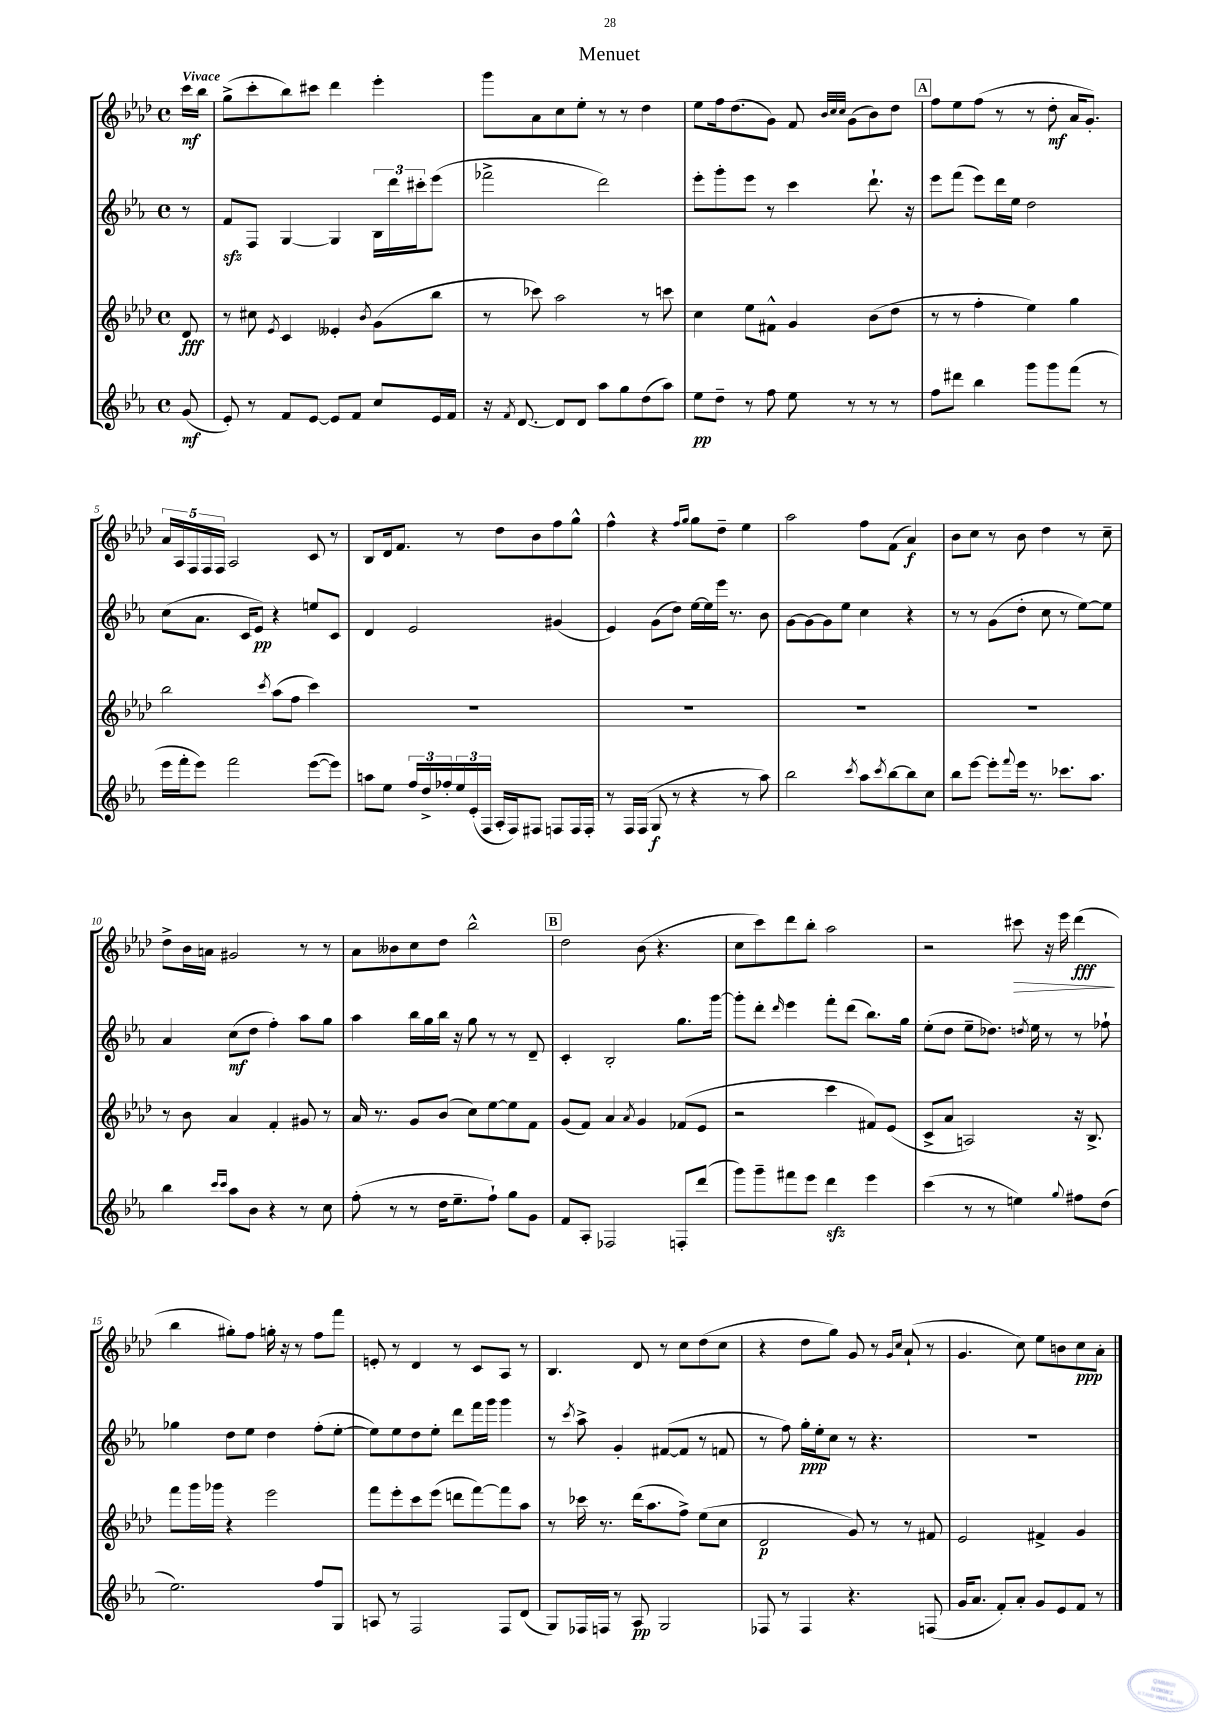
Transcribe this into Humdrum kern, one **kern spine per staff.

**kern	**dynam	**kern	**dynam	**kern	**dynam	**kern	**dynam
*part4	*part4	*part3	*part3	*part2	*part2	*part1	*part1
*staff4	*staff4	*staff3	*staff3	*staff2	*staff2	*staff1	*staff1
*clefG2	*	*clefG2	*	*clefG2	*	*clefG2	*
*k[b-e-a-]	*	*k[b-e-a-d-]	*	*k[b-e-a-]	*	*k[b-e-a-d-]	*
*M4/4	*	*M4/4	*	*M4/4	*	*M4/4	*
*met(c)	*	*met(c)	*	*met(c)	*	*met(c)	*
=	=	=	=	=	=	=	=
!	!	!	!	!	!	!LO:TX:a:B:t=Vivace	!
(8g/	mf	8d-/	fff	8r	.	16ccc\LL	mf
.	.	.	.	.	.	16bb-\JJ	.
=1	=1	=1	=1	=1	=1	=1	=1
8e-'/)	.	8r	.	8fzz/L	.	(8gg^\L	.
8r	.	8cc#X\	.	8F/J	.	8ccc'\	.
.	.	8qe-/	.	.	.	.	.
8f/L	.	4c/	.	[4G/	.	8bb-\)	.
[8e-/J	.	.	.	.	.	8ccc#X\J	.
8e-/L]	.	4e--X'/	.	4G/]	.	4ddd-\	.
8f/J	.	.	.	.	.	.	.
.	.	8qb-/	.	.	.	.	.
8cc/L	.	(8g\L	.	24B-\LL	.	4eee-'\	.
.	.	.	.	24ddd\	.	.	.
.	.	.	.	24ccc#X'\J	.	.	.
16e-/L	.	8bb-\J	.	(8eee-\J	.	.	.
16f/JJ	.	.	.	.	.	.	.
=2	=2	=2	=2	=2	=2	=2	=2
16r	.	8r	.	2fff-X^\	.	8ggg\L	.
8qf/	.	.	.	.	.	.	.
[8.d/	.	.	.	.	.	.	.
.	.	8ccc-X\)	.	.	.	8a-\	.
8d/L]	.	2aa-\	.	.	.	8cc\	.
8d/J	.	.	.	.	.	8ee-'\J	.
8aa-\L	.	.	.	2ddd\)	.	8r	.
8gg\	.	.	.	.	.	8r	.
(8dd\	.	8r	.	.	.	4dd-\	.
8aa-\J)	.	8cccn\	.	.	.	.	.
=3	=3	=3	=3	=3	=3	=3	=3
8ee-\L	pp	4cc\	.	8eee-'\L	.	8ee-\L	.
8dd~\J	.	.	.	8ggg'\	.	16ff\k	.
.	.	.	.	.	.	(8.dd-\	.
8r	.	8ee-\L	.	8eee-\J	.	.	.
8ff\	.	8f#X^^\J	.	8r	.	8g\J)	.
8ee-\	.	4g/	.	4ccc\	.	8f/	.
.	.	.	.	.	.	32qqb-/LLL	.
.	.	.	.	.	.	32qqcc/	.
.	.	.	.	.	.	32qqcc/JJJ	.
8r	.	.	.	.	.	(8g\L	.
8r	.	(8b-\L	.	8.ddd`\	.	8b-\)	.
8r	.	8dd-\J	.	.	.	8dd-\J	.
.	.	.	.	16r	.	.	.
!!LO:REH:place=s1:t=A
=4	=4	=4	=4	=4	=4	=4	=4
8ff\L	.	8r	.	8eee-\L	.	8ff\L	.
8ddd#X\J	.	8r	.	(8fff\J	.	8ee-\	.
4bb-\	.	4ff'\	.	8eee-\L)	.	(8ff\J	.
.	.	.	.	16ddd\L	.	8r	.
.	.	.	.	16ee-\JJ	.	.	.
8ggg\L	.	4ee-\)	.	2dd\	.	8r	.
8ggg\	.	.	.	.	.	8dd-'\	mf
(8fff\J	.	4gg\	.	.	.	16a-/KL	.
.	.	.	.	.	.	8.g'/J)	.
8r	.	.	.	.	.	.	.
!!LO:LB:g=z
=5	=5	=5	=5	=5	=5	=5	=5
16eee-\LL	.	2bb-\	.	(8cc\L	.	20a-/LL	.
.	.	.	.	.	.	20A-/	.
16fff'\J	.	.	.	.	.	.	.
.	.	.	.	.	.	20F/	.
8eee-\J)	.	.	.	8.a-\J	.	.	.
.	.	.	.	.	.	20F/	.
.	.	.	.	.	.	20F/JJ	.
2fff\	.	.	.	.	.	2A-/	.
.	.	.	.	16c/KL	.	.	.
.	.	.	.	8e-/J)	pp	.	.
.	.	8qccc/	.	.	.	.	.
.	.	(8aa-\L	.	4r	.	.	.
.	.	8ff\J	.	.	.	.	.
([8eee-\L	.	4ccc\)	.	8een/L	.	8c/	.
8eee-\J])	.	.	.	8c/J	.	8r	.
=6	=6	=6	=6	=6	=6	=6	=6
8aan\L	.	1r	.	4d/	.	8B-/L	.
8ee-\J	.	.	.	.	.	16d-/k	.
.	.	.	.	.	.	8.f/J	.
24ff/LL	.	.	.	2e-/	.	.	.
24dd^/	.	.	.	.	.	.	.
24ff-X'/	.	.	.	.	.	.	.
24ee-/	.	.	.	.	.	8r	.
(24e-'/	.	.	.	.	.	.	.
24F/JJ	.	.	.	.	.	.	.
16A-'/LL	.	.	.	.	.	8dd-\L	.
16F/J)	.	.	.	.	.	.	.
8F#X/J	.	.	.	.	.	8b-\	.
8Fn/L	.	.	.	(4g#X/	.	8ff\	.
16F/L	.	.	.	.	.	8gg^^\J	.
16F'/JJ	.	.	.	.	.	.	.
=7	=7	=7	=7	=7	=7	=7	=7
8r	.	1r	.	4e-/)	.	4ff^^\	.
16F/LL	.	.	.	.	.	.	.
(16F/JJ	.	.	.	.	.	.	.
8G/	f	.	.	(8g\L	.	4r	.
8r	.	.	.	8dd\J)	.	.	.
.	.	.	.	.	.	16qqff/LL	.
.	.	.	.	.	.	16qqgg/JJ	.
4r	.	.	.	[16ee-\LL	.	8gg\L	.
.	.	.	.	16ee-\]	.	.	.
.	.	.	.	16eee-\JJ	.	8dd-~\J	.
.	.	.	.	8.r	.	.	.
8r	.	.	.	.	.	4ee-\	.
8aa-\)	.	.	.	8b-\	.	.	.
=8	=8	=8	=8	=8	=8	=8	=8
2bb-\	.	1r	.	[8g\L	.	2aa-\	.
.	.	.	.	8g\_	.	.	.
.	.	.	.	8g\]	.	.	.
.	.	.	.	8ee-\J	.	.	.
8qccc/	.	.	.	.	.	.	.
8aa-\L	.	.	.	4cc\	.	8ff\L	.
8qccc/	.	.	.	.	.	.	.
[8bb-\	.	.	.	.	.	(8f\J	.
8bb-\]	.	.	.	4r	.	4a-/)	f
8cc\J	.	.	.	.	.	.	.
=9	=9	=9	=9	=9	=9	=9	=9
8bb-\L	.	1r	.	8r	.	8b-\L	.
[8eee-\J	.	.	.	8r	.	8cc\J	.
8eee-'\L]	.	.	.	(8g\L	.	8r	.
8qqfff/	.	.	.	.	.	.	.
16eee-\Jk	.	.	.	8dd'\J	.	8b-\	.
8.r	.	.	.	.	.	.	.
.	.	.	.	8cc\	.	4dd-\	.
8.ccc-X\L	.	.	.	8r	.	.	.
.	.	.	.	[8ee-\L)	.	8r	.
8.aa-\J	.	.	.	.	.	.	.
.	.	.	.	8ee-\J]	.	8cc~\	.
!!LO:LB:g=z
=10	=10	=10	=10	=10	=10	=10	=10
4bb-\	.	8r	.	4a-/	.	8dd-^\L	.
.	.	8b-\	.	.	.	16b-\L	.
.	.	.	.	.	.	16an\JJ	.
16qqccc/LL	.	.	.	.	.	.	.
16qqccc/JJ	.	.	.	.	.	.	.
8aa-\L	.	4a-/	.	(8cc\L	mf	2g#X/	.
8b-\J	.	.	.	8dd\J	.	.	.
4r	.	4f'/	.	4ff'\)	.	.	.
8r	.	8g#X/	.	8aa-\L	.	8r	.
8cc\	.	8r	.	8gg\J	.	8r	.
=11	=11	=11	=11	=11	=11	=11	=11
(8ff'\	.	16a-/	.	4aa-\	.	8a-\L	.
.	.	8.r	.	.	.	.	.
8r	.	.	.	.	.	8b--X\	.
8r	.	8g/L	.	16bb-\LL	.	8cc\	.
.	.	.	.	16gg\	.	.	.
16dd\KL	.	(8b-/J	.	16bb-\JJ	.	8dd-\J	.
8.ee-~\	.	.	.	16r	.	.	.
.	.	8cc\L)	.	8gg\	.	2bb-^^\	.
8ff`\J)	.	[8ee-\	.	8r	.	.	.
8gg\L	.	8ee-\]	.	8r	.	.	.
8g\J	.	8f\J	.	8d~/	.	.	.
!!LO:REH:place=s1:t=B
=12	=12	=12	=12	=12	=12	=12	=12
8f/L	.	(8g/L	.	4c'/	.	2dd-\	.
8A-'/J	.	8f/J)	.	.	.	.	.
2F-X/	.	4a-/	.	2B-'/	.	.	.
.	.	8qa-/	.	.	.	.	.
.	.	4g/	.	.	.	(8b-\	.
.	.	.	.	.	.	4.r	.
8Fn'/L	.	(8f-X/L	.	8.gg\L	.	.	.
(8ddd/J	.	8e-/J	.	.	.	.	.
.	.	.	.	[16ggg\Jk	.	.	.
=13	=13	=13	=13	=13	=13	=13	=13
8ggg\L)	.	2r	.	8ggg'\L]	.	8cc\L	.
8ggg~\	.	.	.	8ddd'\J	.	8ccc\)	.
.	.	.	.	16qqddd/	.	.	.
8fff#X\	.	.	.	4eee-\	.	8ddd-\	.
8eee-\J	.	.	.	.	.	8bb-'\J	.
4dddzz\	.	4ccc\	.	8fff'\L	.	2aa-\	.
.	.	.	.	(8ddd\J	.	.	.
4eee-\	.	8f#X/L)	.	8.bb-\L)	.	.	.
.	.	(8e-/J	.	.	.	.	.
.	.	.	.	16gg\Jk	.	.	.
=14	=14	=14	=14	=14	=14	=14	=14
(4ccc\	.	8c^/L	.	(8ee-'\L	.	2r	.
.	.	8a-/J	.	8dd\J	.	.	.
8r	.	2An/)	.	8ee-~\L	.	.	.
8r	.	.	.	8.dd-X\J)	.	.	.
!	!	!	!	!	!	!	!LO:HP:b
4een\)	.	.	.	.	.	8ccc#X\	>
.	.	.	.	8qddn/	.	.	.
.	.	.	.	16ee-\	.	.	.
.	.	.	.	8r	.	16r	.
.	.	.	.	.	.	16eee-\	.
8qqgg/	.	.	.	.	.	.	.
8ff#X\L	.	16r	.	8r	.	(4ddd-\	fff
.	.	8.B-^/	.	.	.	.	.
(8dd\J	.	.	.	8ff-X`\	.	.	.
.	.	.	.	.	.	.	]
!!LO:LB:g=z
=15	=15	=15	=15	=15	=15	=15	=15
2.ee-\)	.	8fff\L	.	4gg-X\	.	4bb-\	.
.	.	16ggg\L	.	.	.	.	.
.	.	16ggg-X\JJ	.	.	.	.	.
.	.	4r	.	8dd\L	.	8gg#X'\L)	.
.	.	.	.	8ee-\J	.	8ff\J	.
.	.	2eee-\	.	4dd\	.	16ggn'\	.
.	.	.	.	.	.	16r	.
.	.	.	.	.	.	8r	.
8ff/L	.	.	.	(8ff'\L	.	8ff\L	.
8G/J	.	.	.	[8ee-'\J	.	8fff\J	.
=16	=16	=16	=16	=16	=16	=16	=16
8An/	.	8fff\L	.	8ee-\L])	.	8en'/	.
8r	.	8eee-'\	.	8ee-\	.	8r	.
2F/	.	8ccc\	.	8dd\	.	4d-/	.
.	.	(8eee-\J	.	8ee-'\J	.	.	.
.	.	8dddn\L	.	8ddd\L	.	8r	.
.	.	[8fff\)	.	16fff\L	.	8c/L	.
.	.	.	.	16ggg\JJ	.	.	.
8F/L	.	8fff\]	.	4ggg\	.	8A-/J	.
(8d/J	.	8aa-\J	.	.	.	8r	.
=17	=17	=17	=17	=17	=17	=17	=17
8G/L)	.	8r	.	8r	.	4.B-/	.
.	.	.	.	8qccc/	.	.	.
16F-X/L	.	16ccc-X\	.	8aa-^\	.	.	.
16Fn/JJ	.	8.r	.	.	.	.	.
8r	.	.	.	4g'/	.	.	.
8A-/	pp	(16ddd-\KL	.	.	.	8d-/	.
.	.	8.aa-\	.	.	.	.	.
2G/	.	.	.	([8f#X/L	.	8r	.
.	.	8ff^\J)	.	8f#/J]	.	8cc\L	.
.	.	(8ee-\L	.	8r	.	(8dd-\	.
.	.	8cc\J	.	8fn/	.	8cc\J	.
=18	=18	=18	=18	=18	=18	=18	=18
8F-X/	.	2d-/	p	8r	.	4r	.
8r	.	.	.	8ff\)	.	.	.
4F-/	.	.	.	16gg'\LL	ppp	8dd-\L	.
.	.	.	.	16ee-'\J	.	.	.
.	.	.	.	8cc\J	.	8gg\J)	.
4.r	.	8g/)	.	8r	.	8g/	.
.	.	8r	.	4.r	.	8r	.
.	.	.	.	.	.	16qqg/LL	.
.	.	.	.	.	.	16qqcc/JJ	.
.	.	8r	.	.	.	(8a-`/	.
(8Fn/	.	8f#X/	.	.	.	8r	.
=19	=19	=19	=19	=19	=19	=19	=19
16g/KL	.	2e-/	.	1r	.	4.g/	.
8.a-/J	.	.	.	.	.	.	.
8f'/L)	.	.	.	.	.	.	.
8a-'/J	.	.	.	.	.	8cc\)	.
8g/L	.	4f#X^/	.	.	.	8ee-\L	.
8e-/	.	.	.	.	.	8bn\	.
8f/J	.	4g/	.	.	.	8cc\	ppp
8r	.	.	.	.	.	8a-'\J	.
==	==	==	==	==	==	==	==
*-	*-	*-	*-	*-	*-	*-	*-
